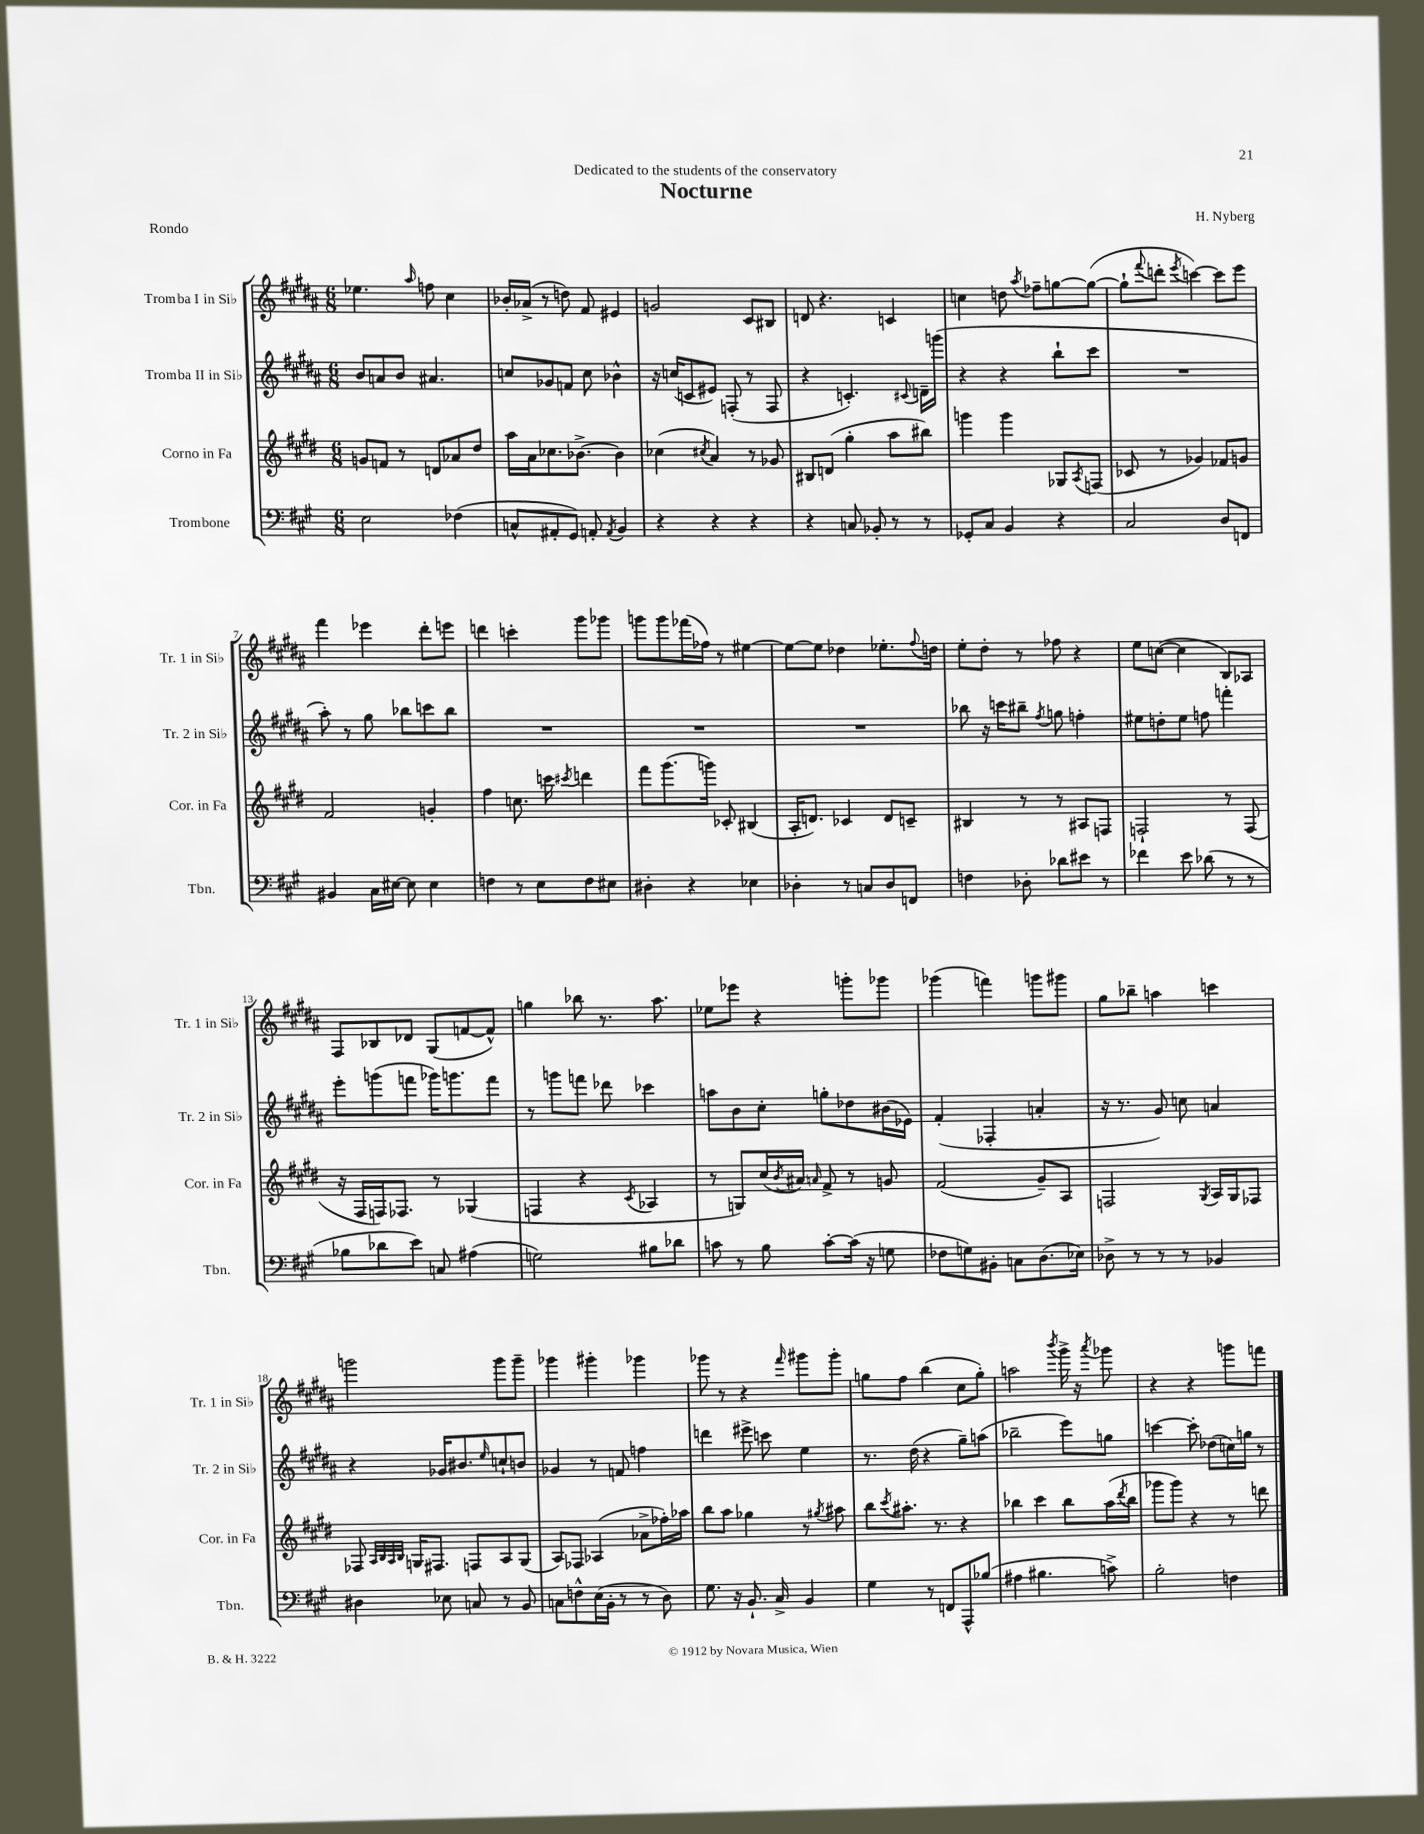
\header { title = "Nocturne" composer = "H. Nyberg" dedication = "Dedicated to the students of the conservatory" piece = "Rondo" }
<<
\new StaffGroup <<
\new Staff = "s0" \with { instrumentName = "Tromba I in Sib" shortInstrumentName = "Tr. 1 in Sib" } {
    \clef treble \key b \major \numericTimeSignature \time 6/8
    ees''4. \grace { ais''16 } f''8 cis''4 |
    bes'16-. aes'16->( r8 d''8) fis'8 eis'4 |
    g'2 cis'8 bis8 |
    d'8 r4. c'4 |
    c''4 d''8 \acciaccatura { ais''8 } fes''8-- g''8~ g''8~( |
    g''8-! \appoggiatura { fis'''8 } d'''8-. \acciaccatura { e'''8 } c'''4~) c'''8 e'''8 |
    fis'''4 ees'''4 dis'''8-. e'''8 |
    d'''4 c'''4-. gis'''8 ges'''8 |
    g'''8 g'''8 fes'''16( fes''16) r8 eis''4~ |
    eis''8~ eis''8 des''4 ees''8.-. \appoggiatura { fis''8 } d''16 |
    e''8-. dis''8-. r8 fes''8 r4 |
    e''8 c''8~( c''4 b8) aes8 |
    fis8 bes8 des'8 gis8( f'8~ f'8-^) |
    g''4 bes''8 r8. ais''8. |
    ees''8 ees'''8 r4 g'''8-. ges'''8 |
    ges'''4( f'''4) g'''8 gis'''8 |
    gis''8 bes''8-- a''4 c'''4 |
    g'''2 g'''8 g'''8-- |
    ges'''4 gis'''4-. ges'''4 |
    ges'''8 r8 r4 \grace { fis'''16 } gis'''8 gis'''8-. |
    g''8 fis''8 b''4( cis''8 g''8-.) |
    a''2 \acciaccatura { b'''8 } gis'''16-> r16 \acciaccatura { ais'''8 } ges'''8 |
    r4 r4 g'''8 f'''8 \bar "|." |
}
\new Staff = "s1" \with { instrumentName = "Tromba II in Sib" shortInstrumentName = "Tr. 2 in Sib" } {
    \clef treble \key b \major \numericTimeSignature \time 6/8
    b'8 a'8 b'8 ais'4. |
    c''8 ges'8 f'8 c''8 bes'4-^ |
    r16 c''16( c'8 eis'8) f8-.( r8 f8 |
    r4 c'4.-.) \appoggiatura { cis'8 } d'16-- g'''16( |
    r4 r4 b''8-! cis'''8 |
    R2. |
    ais''8-.) r8 gis''8 bes''8 c'''8 bes''8 |
    R2. |
    R2. |
    R2. |
    bes''8 r16 c'''16 bis''8-- \acciaccatura { fis''8 } g''8 f''4-. |
    eis''8 d''8-. eis''8 f''8 f'''4-. |
    e'''8-. g'''8( f'''8 ges'''16) g'''8. f'''8 |
    r8 g'''8 f'''8 des'''8 ces'''4 |
    a''8 b'8 cis''8-. g''8-. des''8 bis'16( ees'16) |
    fis'4-.( fes4-. a'4-. |
    r16 r8. gis'8) c''8 a'4 |
    r4 ges'16 bis'8. \grace { e''16 } c''8-! b'8 |
    ges'4 r8 f'8 f''4 |
    d'''4 eis'''8-> c'''8 e''4 |
    r8. dis''16( r4 gis''8--) a''8( |
    bes''2-- e'''8) g''8 |
    c'''4~ c'''8-. des''8( c''16) g''16 r8 \bar "|." |
}
\new Staff = "s2" \with { instrumentName = "Corno in Fa" shortInstrumentName = "Cor. in Fa" } {
    \clef treble \key e \major \numericTimeSignature \time 6/8
    g'8 f'8 r8 d'8 aes'8 dis''8 |
    a''16 a'16 ces''8. bes'8.~-> bes'4 |
    ces''4( \acciaccatura { cis''8 } a'4) r8 ges'8 |
    bis8 d'8( gis''4-. a''8 bis''8) |
    g'''4 g'''4 ges8 \acciaccatura { a8 } f8( |
    ces'8 r8 ges'4) fes'8 g'8 |
    fis'2 g'4-. |
    fis''4 c''8. c'''16 \acciaccatura { cis'''8 } d'''4 |
    fis'''8 gis'''8.( g'''16) ces'8-. bis4( |
    a16-. d'8.) ces'4 d'8 c'8-- |
    bis4 r8 r8 ais8 f8 |
    f2-! r8 f8( |
    r16 fis16 f16) fes8. r8 ges4( |
    f4 r4 \acciaccatura { cis'8 } aes4 |
    r8 g8) cis''16( \acciaccatura { b'8 } ais'16) \grace { a'16 } fis'8-> r8 g'8 |
    fis'2( gis'8--) a8 |
    f2 \acciaccatura { gis8 } a16 gis16 fes8 |
    fes8 \grace { a32 b32 a32 b32 } g16 fis8. f8 a8 g8( |
    a8) fes8 aes4( aes'8-> fes''16-.) aes''16 |
    b''8 a''8 ges''4 r8 \acciaccatura { gis''8 } ais''8 |
    b''8 \acciaccatura { cis'''8 } ais''8.-. r8. r4 |
    bes''4 cis'''4 bes''8 a''16( \acciaccatura { dis'''8 } bes''16 |
    ges'''8 ges'''8) r4 r8 d'''8 \bar "|." |
}
\new Staff = "s3" \with { instrumentName = "Trombone" shortInstrumentName = "Tbn." } {
    \clef bass \key a \major \numericTimeSignature \time 6/8
    e2 fes4( |
    c8-^ ais,8-. gis,8) a,8-. \acciaccatura { a,8 } b,4 |
    r4 r4 r4 |
    r4 c8 bes,8-. r8 r8 |
    ges,8-. cis8 b,4 r4 |
    cis2 d8 f,8 |
    bis,4 cis16 eis16~ eis8 eis4 |
    f4 r8 e8 f8 eis8 |
    dis4-. r4 ees4 |
    des4-. r8 c8 des8 f,8 |
    f4 des8-. des'8 eis'8 r8 |
    fes'4 e'8 des'8( r8 r8 |
    bes8 des'8 e'8) c8 ais4( |
    g2) bis8 des'8 |
    c'8 r8 b8 c'8~-. c'16( r16 g8 |
    fes8 g8) bis,8-. c8 d8.( ees16) |
    des8-> r8 r8 r8 bes,4 |
    dis4 ees8 c8 r8 b,8 |
    c8 f8-^ e16( b,16-. r8 r8 d8) |
    gis8. r16 b,8.-! cis16-> b,4 |
    gis4 r8 f,8 a,,8-^ bes8( |
    ais4 bis4. c'8->) |
    b2-. f4 \bar "|." |
}
>>
>>
